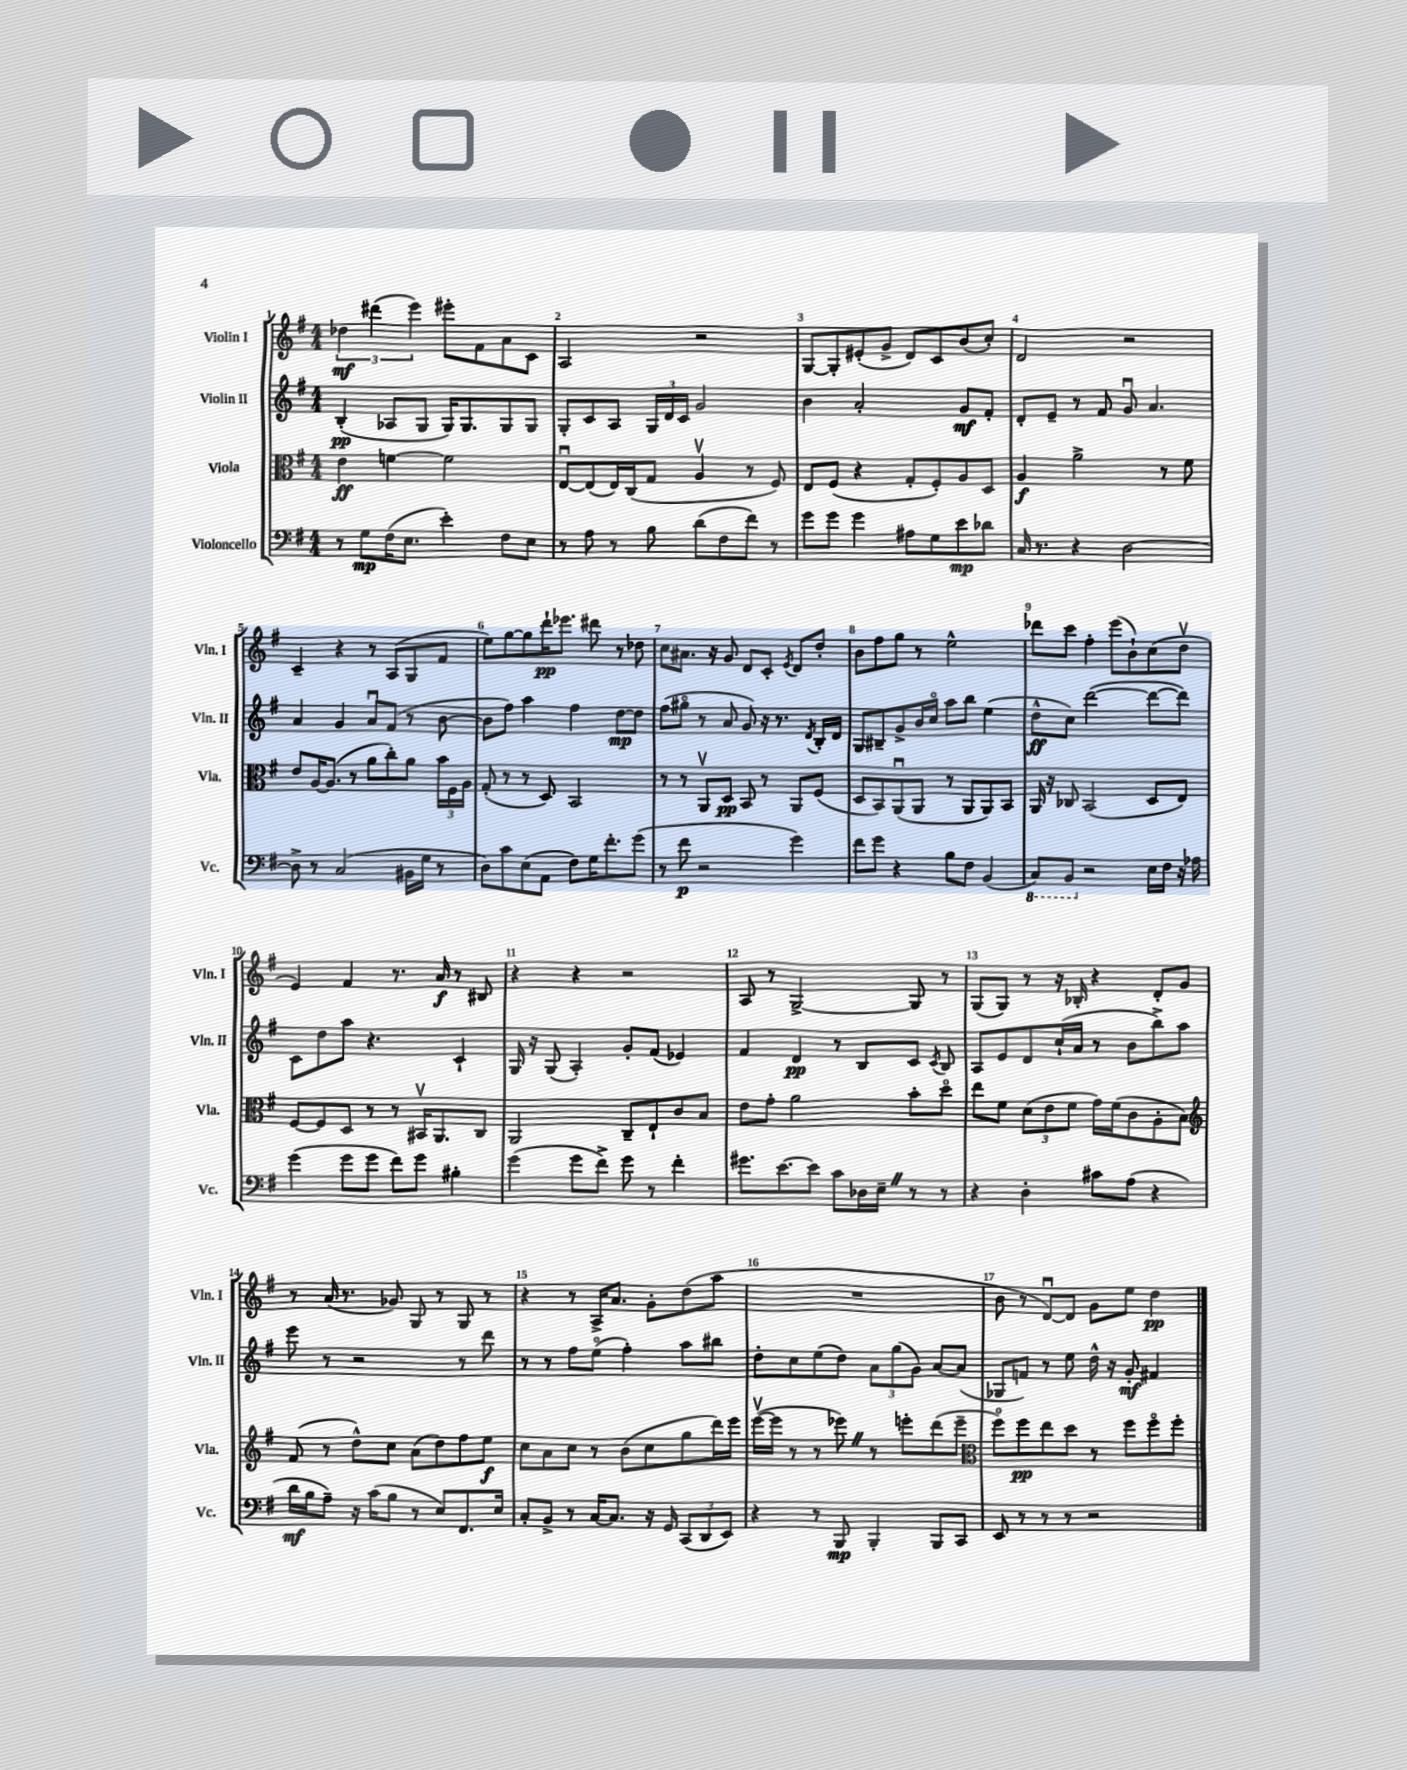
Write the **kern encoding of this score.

**kern	**dynam	**kern	**dynam	**kern	**dynam	**kern	**dynam
*part4	*part4	*part3	*part3	*part2	*part2	*part1	*part1
*staff4	*staff4	*staff3	*staff3	*staff2	*staff2	*staff1	*staff1
*I"Violoncello	*	*I"Viola	*	*I"Violin II	*	*I"Violin I	*
*I'Vc.	*	*I'Vla.	*	*I'Vln. II	*	*I'Vln. I	*
*clefF4	*	*clefC3	*	*clefG2	*	*clefG2	*
*k[f#]	*	*k[f#]	*	*k[f#]	*	*k[f#]	*
*M4/4	*	*M4/4	*	*M4/4	*	*M4/4	*
=1	=1	=1	=1	=1	=1	=1	=1
8r	.	4e\	ff	(4B'/	pp	6dd-X\	mf
8G\L	mp	.	.	.	.	.	.
.	.	.	.	.	.	(6ddd#X\	.
(16F#\K	.	[4fn\	.	8A-X/L	.	.	.
8.E\J	.	.	.	.	.	.	.
.	.	.	.	.	.	6eee\)	.
.	.	.	.	8G/J	.	.	.
4e'\)	.	2f\]	.	16G/KL)	.	8eee#X'\L	.
.	.	.	.	8.G/	.	.	.
.	.	.	.	.	.	8f#\	.
8F#\L	.	.	.	8G/	.	8a\	.
8E\J	.	.	.	8G/J	.	8c\J	.
=2	=2	=2	=2	=2	=2	=2	=2
8r	.	[8Eu/L	.	8G'/L	.	2A/	.
8A\	.	(8E/]	.	8c/	.	.	.
8r	.	16E/L)	.	8A/J	.	.	.
.	.	(16C/J	.	.	.	.	.
8B\	.	8G/J	.	24G/LL	.	.	.
.	.	.	.	24d/	.	.	.
.	.	.	.	24c/JJ	.	.	.
(8d\L	.	4Av/	.	2g/	.	2r	.
8F#\	.	.	.	.	.	.	.
8f#\J)	.	8r	.	.	.	.	.
8r	.	8F#/)	.	.	.	.	.
=3	=3	=3	=3	=3	=3	=3	=3
8g\L	.	8E/L	.	4b\	.	[8G/L	.
8g\J	.	(8F#/J	.	.	.	8G'/]	.
4g\	.	4r	.	2a'/	.	(8e#X'/	.
.	.	.	.	.	.	8g^/J	.
8A#X\L	.	8G'/L	.	.	.	8d/L)	.
8G\	.	8F#'/)	.	.	.	8c/	.
8e\	mp	8A/	.	8g/L	mf	(8b/	.
8d-X\J	.	8D/J	.	8f#'/J	.	8cc'/J)	.
=4	=4	=4	=4	=4	=4	=4	=4
16C/	.	4A/	f	8d'/L	.	2d/	.
8.r	.	.	.	.	.	.	.
.	.	.	.	8e~/J	.	.	.
4r	.	2a^\	.	8r	.	.	.
.	.	.	.	8f#/	.	.	.
[2D\	.	.	.	8gu/	.	2r	.
.	.	.	.	4.a/	.	.	.
.	.	8r	.	.	.	.	.
.	.	8f#\	.	.	.	.	.
!!LO:LB:g=z
=5	=5	=5	=5	=5	=5	=5	=5
8D^\]	.	8e/L	.	4a/	.	4c~/	.
8r	.	[16A/K	.	.	.	.	.
.	.	(8.A/J]	.	.	.	.	.
(2C/	.	.	.	4g/	.	4r	.
.	.	8r	.	.	.	.	.
.	.	8a\L	.	8au/L	.	8r	.
.	.	8cc'\)	.	(8f#/J	.	(8A/L	.
16BB#X\LL	.	8a\J	.	8r	.	8G/	.
16G\JJ	.	.	.	.	.	.	.
8r	.	24b\LL	.	[8b\	.	8f#/J	.
.	.	24F#\	.	.	.	.	.
.	.	24A\JJ	.	.	.	.	.
=6	=6	=6	=6	=6	=6	=6	=6
8D\L)	.	(8G'/	.	8b\L]	.	8ee\L)	.
8c\	.	8r	.	8ff#\J)	.	[8gg\	.
(8E\	.	8r	.	4aa\	.	8gg\]	.
8AA\J	.	8D/)	.	.	.	16ddd`\K	pp
.	.	.	.	.	.	8.eee-X\J	.
8F#\L)	.	2BB/	.	4ff#\	.	.	.
16G\K	.	.	.	.	.	8ddd#X\	.
8.f#'\	.	.	.	.	.	.	.
.	.	.	.	[8dd\L	mp	8r	.
(8g\J	.	.	.	8dd\J]	.	8dd-X\	.
=7	=7	=7	=7	=7	=7	=7	=7
8r	.	8r	.	(8ff#\L	.	8cc\L	.
8f#\	p	8r	.	8gg#X\J	.	8.a#X\J	.
2r	.	8AAv/L	.	8r	.	.	.
.	.	.	.	.	.	16r	.
.	.	8D/J	pp	8a/	.	8g/	.
.	.	8BB/	.	8g/)	.	8d/L	.
.	.	8r	.	16r	.	8c'/J	.
.	.	.	.	8.r	.	.	.
.	.	.	.	.	.	8qe/	.
4g\)	.	8AA/L	.	.	.	8d/L	.
.	.	.	.	8qd/	.	.	.
.	.	(8F#/J	.	16B'/LL	.	8dd'/J	.
.	.	.	.	16d/JJ	.	.	.
=8	=8	=8	=8	=8	=8	=8	=8
8f#\L	.	8D/L	.	8G/L	.	8b\L	.
8g\J	.	8BB/)	.	8B#X~/	.	8ff#\	.
4r	.	(8AAu/	.	8g^/	.	8gg\J	.
.	.	8AA/J	.	16b/L	.	8r	.
.	.	.	.	16cc/JJ	.	.	.
8B\L	.	8r	.	8aa\L	.	2ee^^\	.
8F#\J	.	8AA/L	.	8bb\J	.	.	.
(4BB/	.	8AA/)	.	(4ee\	.	.	.
.	.	8BB/J	.	.	.	.	.
=9	=9	=9	=9	=9	=9	=9	=9
*8ba	*	*	*	*	*	*	*
8CC/L)	.	16AA/	.	8dd^^\L	ff	8ddd-X\L	.
.	.	16r	.	.	.	.	.
8BBB/J	.	8C-X/	.	8cc\J)	.	8ccc\J	.
*X8ba	*	*	*	*	*	*	*
2r	.	(2BB/	.	([2ddd\	.	4ff#'\	.
.	.	.	.	.	.	(8eee\L	.
.	.	.	.	.	.	8b`\)	.
16E\LL	.	8D/L	.	8ddd\L_	.	(8cc\	.
16F#\JJ	.	.	.	.	.	.	.
16r	.	8E/J)	.	8ddd\J])	.	8ddv\J	.
16A-X\	.	.	.	.	.	.	.
!!LO:LB:g=z
=10	=10	=10	=10	=10	=10	=10	=10
(4g\	.	[8F#/L	.	8c\L	.	4e/)	.
.	.	8F#/]	.	8dd\	.	.	.
8g\L	.	8D/J	.	8aa\J	.	4f#/	.
8g\J	.	8r	.	4.r	.	.	.
8f#\L)	.	8r	.	.	.	8.r	.
8g\J	.	16BB#Xv/KL	.	.	.	.	.
.	.	8.AA/	.	.	.	16a/	f
4B#X'\	.	.	.	4c`/	.	8r	.
.	.	8C/J	.	.	.	8B#X/	.
=11	=11	=11	=11	=11	=11	=11	=11
(4g\	.	2AA/	.	16G/	.	4r	.
.	.	.	.	16r	.	.	.
.	.	.	.	(8G/	.	.	.
8g\L	.	.	.	4A'/)	.	4r	.
8f#^\J)	.	.	.	.	.	.	.
8g\	.	8C~/L	.	8g'/L	.	2r	.
8r	.	8E`/	.	(8f#/J	.	.	.
4f#'\	.	8c/	.	4e-X/)	.	.	.
.	.	8B/J	.	.	.	.	.
=12	=12	=12	=12	=12	=12	=12	=12
8.g#X\L	.	8e\L	.	4f#/	.	8A/	.
.	.	8g'\J	.	.	.	8r	.
[8.e\	.	.	.	.	.	.	.
.	.	2a\	.	4d/	pp	[2G^/	.
8e\J]	.	.	.	.	.	.	.
8c\L	.	.	.	8r	.	.	.
16D-X\L	.	.	.	8B/L	.	.	.
16E~Z\JJ	.	.	.	.	.	.	.
8r	.	8b'\L	.	8c/J	.	8G/]	.
.	.	.	.	8qc/	.	.	.
8r	.	8dd\J	.	8B/	.	8r	.
=13	=13	=13	=13	=13	=13	=13	=13
4r	.	8ee\L	.	8A/L	.	(8G/L	.
.	.	8f#\J	.	8e/	.	8G/J)	.
4D'\	.	(12d\L	.	8d/	.	8r	.
.	.	12e\	.	.	.	.	.
.	.	.	.	(16cc`/L	.	16r	.
.	.	12f#\J	.	.	.	.	.
.	.	.	.	16a/JJ	.	16B-X'/	.
8c#X\L	.	16g\LL)	.	8r	.	4r	.
.	.	(16f#\J	.	.	.	.	.
(8A\J	.	8c\	.	8b\L	.	.	.
4r	.	8A'\	.	8bb^\)	.	8d'/L	.
.	.	8B\J)	.	8aa\J	.	8g/J	.
!!LO:LB:g=z
=14	=14	=14	=14	=14	=14	=14	=14
*	*	*clefG2	*	*	*	*	*
16d\LL	mf	(8f#/	.	8eee\	.	8r	.
16B\J	.	.	.	.	.	.	.
8A~\J)	.	8r	.	8r	.	(16a/	.
.	.	.	.	.	.	8.r	.
16r	.	8dd^^\L)	.	2r	.	.	.
(16c\KL	.	.	.	.	.	.	.
8B\J	.	8cc\J	.	.	.	8g-X/)	.
8r	.	(8a\L	.	.	.	8G/	.
8E/L)	.	8dd\)	.	.	.	8r	.
8.FF#/	.	8ff#\	.	8r	.	8G/	.
.	.	8ee\J	f	8ddd\	.	8r	.
16E/Jk	.	.	.	.	.	.	.
=15	=15	=15	=15	=15	=15	=15	=15
8C'/L	.	8cc\L	.	8r	.	4r	.
8BB^/J	.	8a\	.	8r	.	.	.
8r	.	8cc\J	.	8ff#\L	.	8r	.
[16C/KL	.	8r	.	(8ee\J	.	16A^/KL	.
8.C/J]	.	.	.	.	.	8.a/J	.
.	.	(8b\L	.	4ff#'\)	.	.	.
16r	.	8cc\	.	.	.	8g'\L	.
16GG/	.	.	.	.	.	.	.
(12CC/L	.	8gg\	.	8aa\L	.	(8dd\	.
12DD/	.	.	.	.	.	.	.
.	.	16ddd\L)	.	8bb#X\J	.	8aa\J	.
12EE/J)	.	.	.	.	.	.	.
.	.	16eee\JJ	.	.	.	.	.
=16	=16	=16	=16	=16	=16	=16	=16
4r	.	([16eeev\LL	.	8dd'\L	.	1r	.
.	.	16eee\JJ]	.	.	.	.	.
.	.	8r	.	8cc\	.	.	.
8r	.	8r	.	(8ee\	.	.	.
8BBB/	mp	8eee-XZ\)	.	8dd\J)	.	.	.
4BBB'/	.	8r	.	12a\L	.	.	.
.	.	.	.	(12gg\	.	.	.
.	.	8eeen'\L	.	.	.	.	.
.	.	.	.	12g\J)	.	.	.
8BBB/L	.	(8ddd\	.	[8a/L	.	.	.
8CC/J	.	8eee~\J	.	(8a/J]	.	.	.
=17	=17	=17	=17	=17	=17	=17	=17
*	*	*clefC3	*	*	*	*	*
8EE/	.	8ff#\L)	.	8G-X/L	.	8b\	.
8r	.	8ff#\	pp	8fn/J)	.	8r	.
8r	.	8ee\	.	8r	.	[8du/L)	.
8r	.	8dd\J	.	8ee\	.	8d/J]	.
2r	.	8r	.	16dd^^\	.	8g\L	.
.	.	.	.	16r	.	.	.
.	.	8ff#\L	.	8g'/	mf	8ee\J	.
.	.	8ff#\	.	4f#X/	.	4dd\	pp
.	.	8ff#'\J	.	.	.	.	.
==	==	==	==	==	==	==	==
*-	*-	*-	*-	*-	*-	*-	*-
